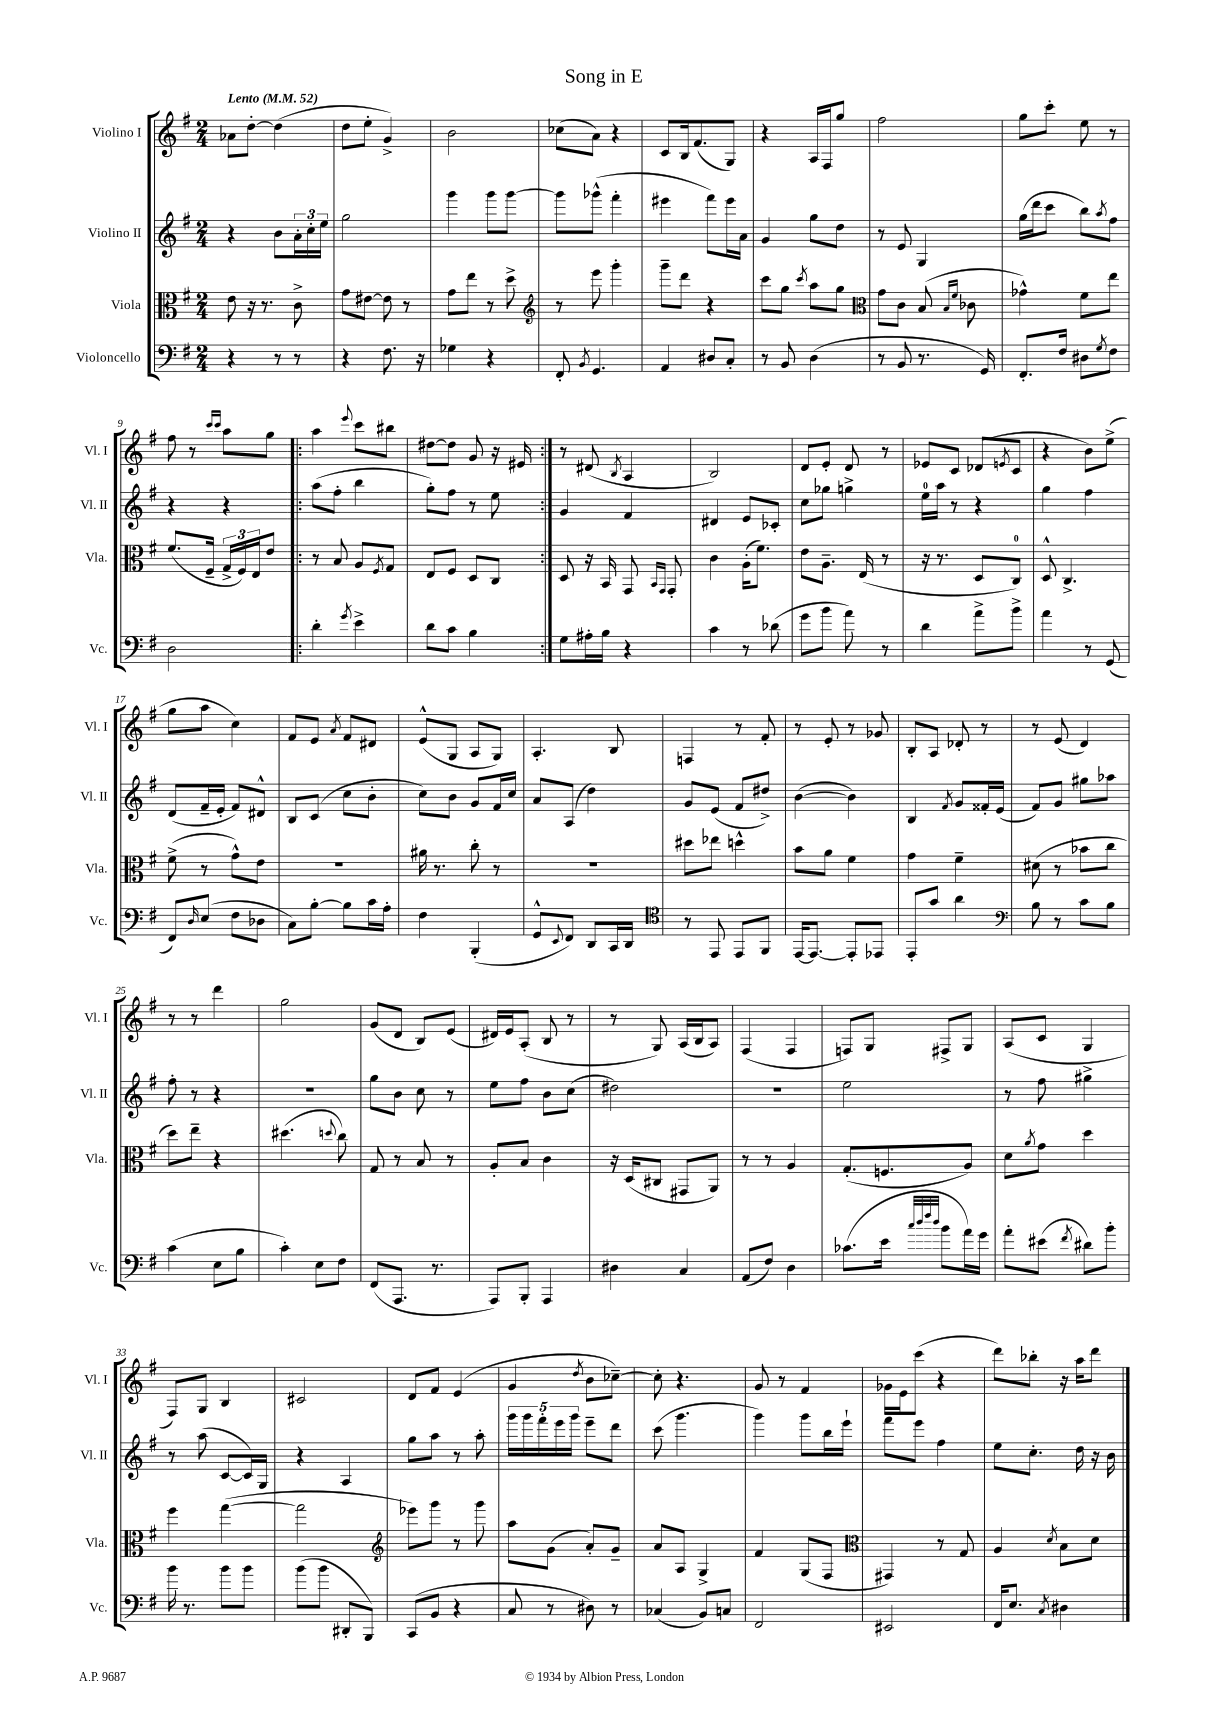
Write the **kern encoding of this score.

**kern	**kern	**kern	**kern
*part4	*part3	*part2	*part1
*staff4	*staff3	*staff2	*staff1
*I"Violoncello	*I"Viola	*I"Violino II	*I"Violino I
*I'Vc.	*I'Vla.	*I'Vl. II	*I'Vl. I
*clefF4	*clefC3	*clefG2	*clefG2
*k[f#]	*k[f#]	*k[f#]	*k[f#]
*M2/4	*M2/4	*M2/4	*M2/4
*MM52	*MM52	*MM52	*MM52
=1	=1	=1	=1
!	!	!	!LO:TX:a:B:t=Lento
4r	8e\	4r	8a-X\L
.	16r	.	[8dd'\J
.	8.r	.	.
8r	.	8b\L	(4dd\]
8r	8c^\	24a'\L	.
.	.	24cc'\	.
.	.	24ee\JJ	.
=2	=2	=2	=2
4r	8g\L	2gg\	8dd\L
.	[8e#X\J	.	8ee'\J
8.F#\	8e#\]	.	4g^/)
.	8r	.	.
16r	.	.	.
=3	=3	=3	=3
4G-X\	8g\L	4ggg\	2b\
.	8ee\J	.	.
4r	8r	8ggg\L	.
.	8dd^\	[8ggg\J	.
=4	=4	=4	=4
*	*clefG2	*	*
8FF#'/	8r	8ggg\L]	(8cc-X\L
8qBB/	.	.	.
4.GG/	8eee\	(8ggg-X^^\J	8a\J)
.	4ggg'\	4fff#'\	4r
=5	=5	=5	=5
4AA/	8ggg~\L	4eee#X\	8c/L
.	8ddd\J	.	16B/k
.	.	.	(8.f#/
8D#X/L	4r	8fff#\L)	.
8C'/J	.	16eee#\L	8G/J)
.	.	16a\JJ	.
=6	=6	=6	=6
8r	8ccc\L	4g/	4r
8BB/	8gg\J	.	.
.	8qccc/	.	.
(4D\	8aa\L	8gg\L	16A/LL
.	.	.	16F#/J
.	8gg\J	8dd\J	8gg/J
=7	=7	=7	=7
*	*clefC3	*	*
8r	8g\L	8r	2ff#\
8BB/	8c\J	8e/	.
8.r	(8B/	4G/	.
.	16qqB/LL	.	.
.	16qqf#/JJ	.	.
.	8c-X\	.	.
16GG/)	.	.	.
=8	=8	=8	=8
8.FF#'/L	4g-X^^\)	(16gg\LL	8gg\L
.	.	16ddd\J	.
.	.	8ccc\J	8ccc'\J
16F#/Jk	.	.	.
8D#X\L	8f#\L	8bb\L)	8ee\
8qG/	.	8qaa/	.
8F#\J	8ee\J	8ff#\J	8r
!!LO:LB:g=z
=9	=9	=9	=9
2D\	(8.f#/L	4r	8ff#\
.	.	.	8r
.	16F#~/Jk	.	.
.	.	.	16qqccc/LL
.	.	.	16qqccc/JJ
.	24G^/LL	4r	8aa\L
.	24F#/)	.	.
.	24E/J	.	.
.	8e/J	.	8gg\J
=10!|:	=10!|:	=10!|:	=10!|:
4d'\	8r	(8aa\L	4aa\
.	8B/	8ff#'\J	.
8qg/	.	.	8qqeee/
4e^\	8A/L	4bb\	8ccc\L
.	8qF#/	.	.
.	8G/J	.	8bb#X\J
=11	=11	=11	=11
8d\L	8E/L	8gg'\L)	[8dd#X\L
8c\J	8F#/J	8ff#\J	8dd#\J]
4B\	8D/L	8r	8g/
.	8C/J	8ee\	16r
.	.	.	16e#X/
=12:|!	=12:|!	=12:|!	=12:|!
8G\L	8D/	4g/	8r
16A#X'\L	16r	.	(8d#X/
16B\JJ	16BB/	.	.
.	.	.	8qB/
4r	8GG/	4f#/	4A/
.	16qqBB/LL	.	.
.	16qqGG/JJ	.	.
.	8GG'/	.	.
=13	=13	=13	=13
4c\	4c\	4d#X/	2B/)
8r	(16A'\KL	8e/L	.
.	8.f#\J)	.	.
(8d-X\	.	8c-X'/J	.
=14	=14	=14	=14
8g\L	8e\L	8cc\L	8d/L
8b\J	8.A~\J	8gg-X\J	8e'/J
8a\)	.	4ggn^\	8d/
.	(16E/	.	.
8r	8r	.	8r
=15	=15	=15	=15
4d\	16r	16ee\LL	8e-X/L
.	8.r	16aa\JJ	.
.	.	8r	8c/J
8a^\L	8D/L	4r	(8d-X/L
.	.	.	8qen/
8b^\J	8C/J)	.	8c/J
=16	=16	=16	=16
4a\	8D^^/	4gg\	4r
.	4.C^/	.	.
8r	.	4ff#\	8b\L)
(8GG/	.	.	(8ee^\J
!!LO:LB:g=z
=17	=17	=17	=17
8FF#/L)	(8f#^\	(8d/L	8gg\L
16qqD/	.	.	.
(8E/J	8r	16f#~/L	8aa\J
.	.	16e'/JJ	.
8F#\L	8g^^\L)	8f#/L)	4cc\)
8D-X\J	8e\J	8d#X^^/J	.
=18	=18	=18	=18
8C\L)	2r	8B/L	8f#/L
[8B'\J	.	(8c/J	8e/J
.	.	.	8qa/
8B\L]	.	8cc\L	8f#/L
16c\L	.	8b'\J	8d#X/J
16A'\JJ	.	.	.
=19	=19	=19	=19
4F#\	16a#X\	8cc\L)	(8e^^/L
.	8.r	.	.
.	.	8b\J	8G/J
(4BBB'/	8cc'\	8g/L	8A/L
.	8r	16f#/L	8G/J)
.	.	16cc/JJ	.
=20	=20	=20	=20
8GG^^/L	2r	8a/L	4.A'/
8qqEE/	.	.	.
8FF#/J)	.	(8A/J	.
8DD/L	.	4dd\)	.
16CC/L	.	.	8B/
16DD/JJ	.	.	.
=21	=21	=21	=21
*clefC4	*	*	*
8r	8dd#X\L	8g/L	4Fn/
8EE/	8ee-X\J	(8e/J	.
8EE/L	4ddn^^\	8f#/L	8r
8FF#/J	.	8dd#X^/J)	8f#'/
=22	=22	=22	=22
[16EE/KL	8b\L	([4b\	8r
8.EE/J_	.	.	.
.	8a\J	.	8e'/
8EE'/L]	4f#\	4b\])	8r
8EE-X/J	.	.	8g-X/
=23	=23	=23	=23
8EE'/L	4g\	4B/	8B'/L
8g/J	.	.	8A/J
.	.	8qf#/	.
4a\	4f#~\	8g/L	8d-X'/
.	.	16f##X'/L	8r
.	.	(16e/JJ	.
=24	=24	=24	=24
*clefF4	*	*	*
8B\	(8d#X\	8f#/L)	8r
8r	8r	8g/J	(8e/
8c\L	8b-X\L	8gg#X\L	4d/)
8B\J	8cc\J	8aa-X\J	.
!!LO:LB:g=z
=25	=25	=25	=25
(4c\	8dd\L)	8ff#'\	8r
.	8ee~\J	8r	8r
8E\L	4r	4r	4ddd\
8B\J	.	.	.
=26	=26	=26	=26
4c'\)	(4.dd#X\	2r	2gg\
8E\L	.	.	.
.	8qqddn/	.	.
8F#\J	8cc\)	.	.
=27	=27	=27	=27
(8FF#/L	8G/	8gg\L	(8g/L
8.AAA/J	8r	8b\J	8d/J
.	8B/	8cc\	8B/L)
8.r	.	.	.
.	8r	8r	(8e/J
=28	=28	=28	=28
8AAA/L)	8A'/L	8ee\L	16d#X/LL)
.	.	.	16e/J
8BBB'/J	8B/J	8ff#\J	(8A'/J
4AAA/	4c\	8b\L	8B/
.	.	(8cc\J	8r
=29	=29	=29	=29
4D#X\	16r	2dd#X\)	8r
.	(16D/KL	.	.
.	8C#X/J	.	8G/)
4C/	8GG#X/L	.	(16A/LL
.	.	.	16B/J
.	8AA/J)	.	8A/J)
=30	=30	=30	=30
(8AA/L	8r	2r	(4F#/
8F#/J)	8r	.	.
4D\	4A/	.	4F#/
=31	=31	=31	=31
(8.c-X\L	(8.G'/L	2ee\	8Fn/L)
.	.	.	8G/J
16e\Jk	8.Fn/	.	.
32qqcc/LLL	.	.	.
32qqdd/	.	.	.
32qqff#/	.	.	.
32qqdd/JJJ	.	.	.
8b\L	.	.	8F#X^/L
16a\L)	8A/J)	.	8G/J
16g\JJ	.	.	.
=32	=32	=32	=32
8a'\L	8d\L	8r	(8A/L
.	8qa/	.	.
(8e#X\J	8g\J	8ff#\	8c/J
8qf#/	.	.	.
8d#X\L)	4dd\	4gg#X^\	4G/
8b'\J	.	.	.
!!LO:LB:g=z
=33	=33	=33	=33
16b\	4ff#\	8r	8F#/L)
8.r	.	.	.
.	.	(8aa\	8G/J
8b\L	([4gg\	[8c/L	4B/
8b\J	.	16c/L])	.
.	.	16G/JJ	.
=34	=34	=34	=34
(8b\L	2gg\]	4r	2c#X/
8b\J	.	.	.
8DD#X'/L	.	4A/	.
8BBB/J)	.	.	.
=35	=35	=35	=35
*	*clefG2	*	*
(8CC/L	8eee-X\L)	8gg\L	8d/L
8BB/J	8ggg\J	8aa\J	8f#/J
4r	8r	8r	(4e/
.	8ggg\	8aa'\	.
=36	=36	=36	=36
8C/	8aa\L	20ggg\LL	4g/
.	.	20ggg\	.
.	.	20fff#'\	.
8r	(8g\J	.	.
.	.	20eee\	.
.	.	20ggg\JJ	.
.	.	.	8qdd/
8D#X\)	8a'/L)	8eee~\L	8b\L
8r	8g~/J	8ddd\J	[8cc-X~\J)
=37	=37	=37	=37
(4C-X/	8a/L	(8ccc\	8cc-'\]
.	8A/J	4.ggg\	4.r
8BB/L)	4G^/	.	.
8Cn/J	.	.	.
=38	=38	=38	=38
2FF#/	4f#/	4ggg\)	8g/
.	.	.	8r
.	(8G/L	8ggg\L	4f#/
.	8F#/J	16bb\L	.
.	.	16eee`\JJ	.
=39	=39	=39	=39
*	*clefC3	*	*
2EE#X/	4GG#X/)	8fff#\L	16g-X\LL
.	.	.	16e\J
.	.	8eee\J	(8ccc\J
.	8r	4ff#\	4r
.	8G/	.	.
=40	=40	=40	=40
16FF#/KL	4A/	8ee\L	8ddd\L)
8.E/J	.	.	.
.	.	8.cc'\J	8bb-X'\J
8qC/	8qd/	.	.
4D#X\	8B\L	.	16r
.	.	16dd\	16aa\KL
.	8d\J	16r	8ddd\J
.	.	16b\	.
==	==	==	==
*-	*-	*-	*-
